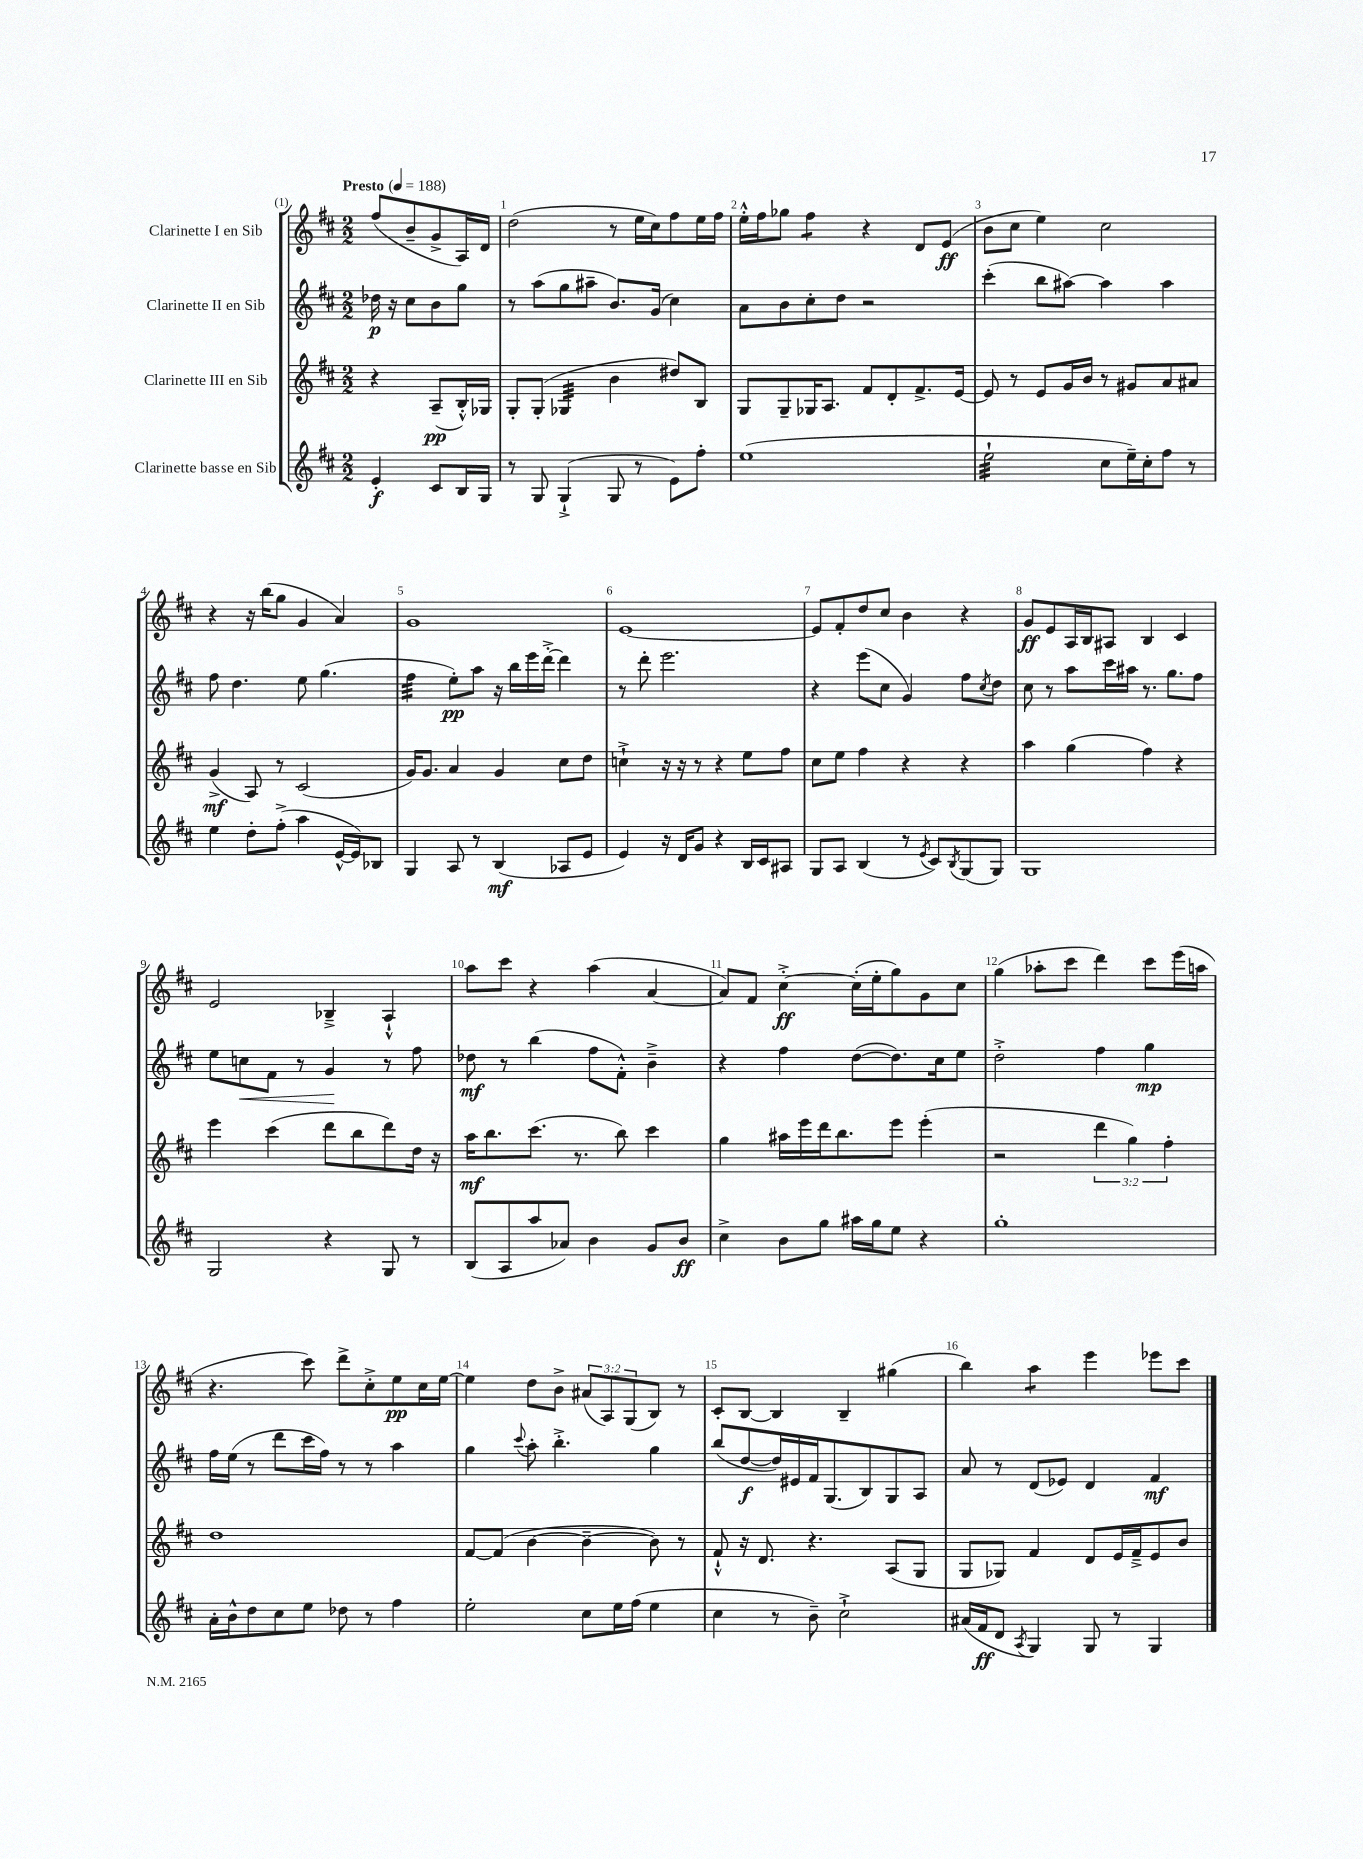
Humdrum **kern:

**kern	**kern	**kern	**kern
*staff4	*staff3	*staff2	*staff1
*clefG2	*clefG2	*clefG2	*clefG2
*k[f#c#]	*k[f#c#]	*k[f#c#]	*k[f#c#]
*M2/2	*M2/2	*M2/2	*M2/2
*MM188	*MM188	*MM188	*MM188
4e'	4r	16dd-	(8ff#
.	.	16r	.
.	.	8cc#	8b~
8c#	(8A~	8b	8g^
16B	16B'^^)	8gg	16A)
16G	16G-	.	16d
=	=	=	=
8r	8G'	8r	(2dd
8G	(8G'	(8aa	.
(4G`^	4G-	8gg	.
.	.	8aa#~	.
8G	4b	8.b)	8r
8r	.	.	16ee
.	.	(16g	16cc#)
8e)	8dd#)	4cc#)	8ff#
8ff#'	8B	.	16ee
.	.	.	16ff#
=	=	=	=
(1ee	8G	8a	16ee'^^
.	.	.	16ff#
.	8G~	8b	8gg-
.	16G-	8cc#'	4ff#
.	8.A	.	.
.	.	8dd	.
.	8f#	2r	4r
.	8d'	.	.
.	8.f#^	.	8d
.	.	.	(8e
.	[16e	.	.
=	=	=	=
2ee`	8e]	(4ccc#'	8b
.	8r	.	8cc#
.	8e	8bb	4ee)
.	16g	[8aa#)	.
.	16b	.	.
8cc#	8r	4aa#]	2cc#
16ee~)	8g#	.	.
16cc#'	.	.	.
8ff#	8a	4aa#	.
8r	8a#	.	.
=	=	=	=
4ee	(4g^	8ff#	4r
.	.	4.dd	.
8dd'	8A)	.	16r
.	.	.	(16bb
(8ff#'^	8r	.	8gg
4aa	(2c#	8ee	4g
.	.	(4.gg	.
[16e^^	.	.	4a)
16e])	.	.	.
8B-	.	.	.
=	=	=	=
4G	16g)	4ff#	1g
.	8.g	.	.
8A	4a	8ee')	.
8r	.	8aa	.
(4B	4g	16r	.
.	.	16bb	.
.	.	16eee	.
.	.	[16ddd'^	.
8A-	8cc#	4ddd]	.
8e	8dd	.	.
=	=	=	=
4e)	4cc`^	8r	[1e
.	.	8ddd'	.
16r	16r	2.eee	.
16d	16r	.	.
8g	8r	.	.
4r	4r	.	.
16B	8ee	.	.
16c#	.	.	.
8A#	8ff#	.	.
=	=	=	=
8G	8cc#	4r	8e]
8A	8ee	.	8f#'
(4B	4ff#	(8eee	8dd
.	.	8cc#	8cc#
8r	4r	4g)	4b
8qe	.	.	.
8c#)	.	.	.
8qB	.	.	.
(8G	4r	8ff#	4r
.	.	8qcc#	.
8G)	.	8dd	.
=	=	=	=
1G	4aa	8cc#	8g
.	.	8r	8e
.	(4gg	8aa	16A
.	.	.	16B
.	.	16ccc#	8A#
.	.	16aa#	.
.	4ff#)	8.r	4B
.	.	8.gg	.
.	4r	.	4c#
.	.	8ff#	.
=	=	=	=
2G	4eee	8ee	2e
.	.	8cc	.
.	(4ccc#	8f#	.
.	.	8r	.
4r	8ddd	4g	4B-~^
.	8bb	.	.
8G	8ddd)	8r	4A`^^
8r	16dd	8ff#	.
.	16r	.	.
=	=	=	=
(8B	16aa	8dd-	8aa
.	8.bb	.	.
8A	.	8r	8ccc#
8aa	(8.ccc#	(4bb	4r
8a-)	.	.	.
.	8.r	.	.
4b	.	8ff#	(4aa
.	8bb)	8f#'^^)	.
8g	4ccc#	4b~^	[4a
8b	.	.	.
=	=	=	=
4cc#^	4gg	4r	8a])
.	.	.	8f#
8b	16aa#	4ff#	[4cc#'^
.	16eee	.	.
8gg	16ddd	.	.
.	8.bb	.	.
16aa#	.	([8dd	(16cc#']
16gg	.	.	16ee'
8ee	8eee	8.dd])	8gg)
4r	(4eee'	.	8g
.	.	16cc#	.
.	.	8ee	8cc#
=	=	=	=
1gg'	2r	2dd'^	(4gg
.	.	.	8aa-'
.	.	.	8ccc#
.	6ddd	4ff#	4ddd)
.	6gg)	.	.
.	.	4gg	8ccc#
.	6ff#'	.	.
.	.	.	(16eee
.	.	.	16aa
=	=	=	=
16a'	1dd	16ff#	4.r
16b^^	.	(16ee	.
8dd	.	8r	.
8cc#	.	8ddd	.
8ee	.	16ccc#	8ccc#)
.	.	16ff#)	.
8dd-	.	8r	8ddd^
8r	.	8r	8cc#'^
4ff#	.	4aa	8ee
.	.	.	16cc#
.	.	.	[16ee
=	=	=	=
2ee'	[8f#	4gg	4ee]
.	(8f#]	.	.
.	.	8qqccc#	.
.	[4b	8aa'	8dd
.	.	4.bb'^	8b^
8cc#	4b~_	.	(12a#
.	.	.	12A)
16ee	.	.	.
.	.	.	(12G
(16ff#	.	.	.
4ee	8b])	4gg	8B)
.	8r	.	8r
=	=	=	=
4cc#	8f#`^^	(8bb	8c#'
.	16r	[8dd	[8B
.	8.d	.	.
8r	.	16dd])	4B]
.	.	16e#	.
8b~)	4.r	16f#	.
.	.	(8.G	.
2cc#`^	.	.	4B~
.	.	8B)	.
.	(8A	8G	(4gg#
.	8G	8A	.
=	=	=	=
(16a#	8G	8a	4bb)
16f#	.	.	.
8d	8G-)	8r	.
8qA	.	.	.
4G)	4f#	(8d	4aa
.	.	8e-)	.
8G	8d	4d	4eee
8r	16e	.	.
.	16f#~^	.	.
4G	8e	4f#	8eee-
.	8b	.	8ccc#
==	==	==	==
*-	*-	*-	*-
